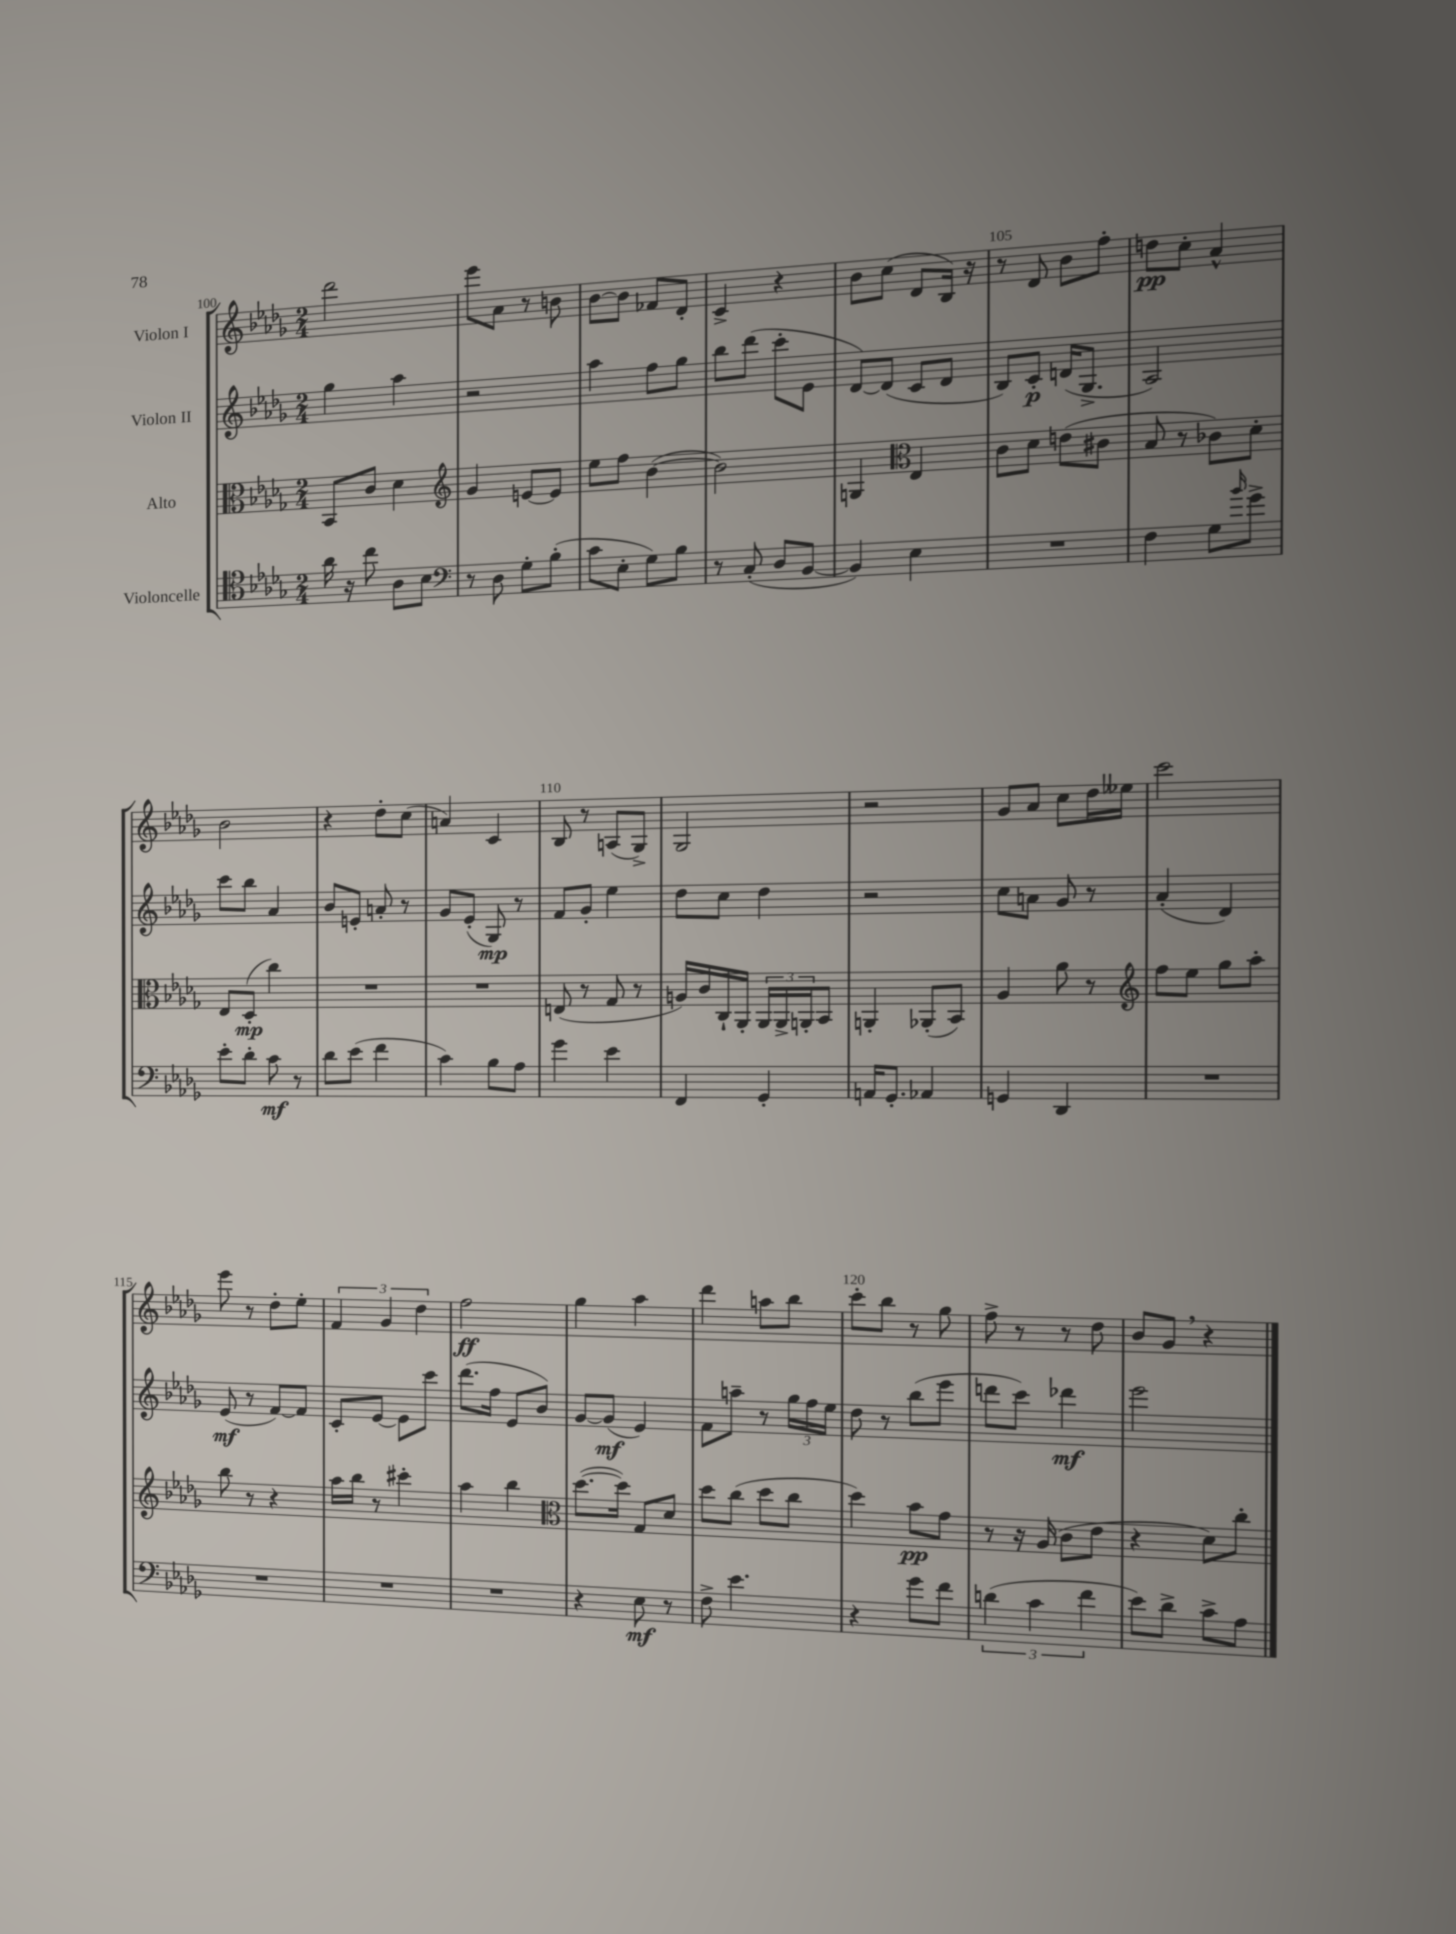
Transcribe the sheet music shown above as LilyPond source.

<<
\new StaffGroup <<
\new Staff = "s0" \with { instrumentName = "Violon I" } {
    \clef treble \key des \major \numericTimeSignature \time 2/4
    des'''2 |
    ees'''8 aes'8 r8 b'8 |
    bes'8~ bes'8 fes'8 des'8-. |
    c'4-> r4 |
    bes'8 c''8( des'8 bes16) r16 |
    r8 des'8 bes'8 f''8-. |
    d''8\pp c''8-. aes'4-^ |
    bes'2 |
    r4 des''8-. c''8( |
    a'4) c'4 |
    bes8 r8 a8( ges8->) |
    ges2 |
    r2 |
    ges'8 aes'8 c''8 des''16 eeses''16 |
    c'''2 |
    ees'''8 r8 des''8-. ees''8-. |
    \tuplet 3/2 { f'4 ges'4 des''4 } |
    f''2\ff |
    ges''4 aes''4 |
    des'''4 a''8 bes''8 |
    c'''8-. bes''8 r8 ges''8 |
    f''8-> r8 r8 des''8 |
    bes'8 ges'8 \breathe r4 \bar "|." |
}
\new Staff = "s1" \with { instrumentName = "Violon II" } {
    \clef treble \key des \major \numericTimeSignature \time 2/4
    ges''4 aes''4 |
    r2 |
    aes''4 f''8 ges''8 |
    bes''8 des'''8( c'''8-. ees'8 |
    des'8~) des'8( c'8 des'8 |
    bes8) c'8-.\p d'16( ges8.-> |
    aes2) |
    c'''8 bes''8 aes'4 |
    bes'8 e'8-. a'8-. r8 |
    ges'8 ees'8-.( ges8\mp) r8 |
    f'8 ges'8-. ees''4 |
    des''8 c''8 des''4 |
    r2 |
    c''8 a'8 ges'8 r8 |
    aes'4-.( des'4) |
    ees'8\mf( r8 f'8~) f'8 |
    c'8-. ees'8~ ees'8 c'''8 |
    des'''8.( f''16 ees'8 bes'8) |
    ges'8~ ges'8\mf( ees'4) |
    f'8 a''8-- r8 \tuplet 3/2 { ges''16 f''16 ees''16 } |
    des''8 r8 bes''8( ees'''8 |
    d'''8 c'''8) des'''4\mf |
    ees'''2 \bar "|." |
}
\new Staff = "s2" \with { instrumentName = "Alto" } {
    \clef alto \key des \major \numericTimeSignature \time 2/4
    bes,8 c'8 des'4 |
    \clef treble ges'4 e'8~ e'8 |
    ees''8 f''8 bes'4~( |
    bes'2) |
    g4 \clef alto ees4 |
    c'8 des'8 e'8( cis'8 |
    bes8 r8 ces'8) des'8-. |
    ees8 des8-.\mp( c''4) |
    R2 |
    R2 |
    e8( r8 ges8 r8 |
    a16) c'16 c16-! aes,16-. \tuplet 3/2 { aes,16 aes,16-> a,16-. } bes,8 |
    a,4-. aes,8-.( bes,8) |
    aes4 aes'8 r8 |
    \clef treble f''8 ees''8 ges''8 aes''8-. |
    bes''8 r8 r4 |
    aes''16 bes''16 r8 cis'''4-. |
    aes''4 bes''4 |
    \clef alto des''8.~( des''16) ges8 des'8 |
    des''8 c''8( des''8 c''8 |
    des''4) bes'8\pp ges'8 |
    r8 r16 aes16( c'8 ees'8 |
    r4 des'8) c''8-. \bar "|." |
}
\new Staff = "s3" \with { instrumentName = "Violoncelle" } {
    \clef tenor \key des \major \numericTimeSignature \time 2/4
    aes'16 r16 c''8 aes8 bes8 |
    \clef bass r8 des8 ges8-. bes8-.( |
    c'8 ees8-. ges8) bes8 |
    r8 c8-.( des8 bes,8~ |
    bes,4) ees4 |
    R2 |
    f4 ges8 \grace { bes'16 } ges'8-> |
    ees'8-. des'8-. c'8\mf r8 |
    des'8 ees'8( f'4 |
    c'4) bes8 aes8 |
    ges'4 ees'4 |
    f,4 ges,4-. |
    a,16 ges,8.-. aes,4 |
    g,4 des,4 |
    R2 |
    R2 |
    R2 |
    R2 |
    r4 ees8\mf r8 |
    f8-> ees'4. |
    r4 ges'8 f'8 |
    \tuplet 3/2 { d'4( c'4 f'4 } |
    ees'8) des'8-> c'8-> aes8 \bar "|." |
}
>>
>>
\layout { \context { \Score currentBarNumber = #100 \override BarNumber.break-visibility = ##(#f #t #t) barNumberVisibility = #(every-nth-bar-number-visible 5) } }
